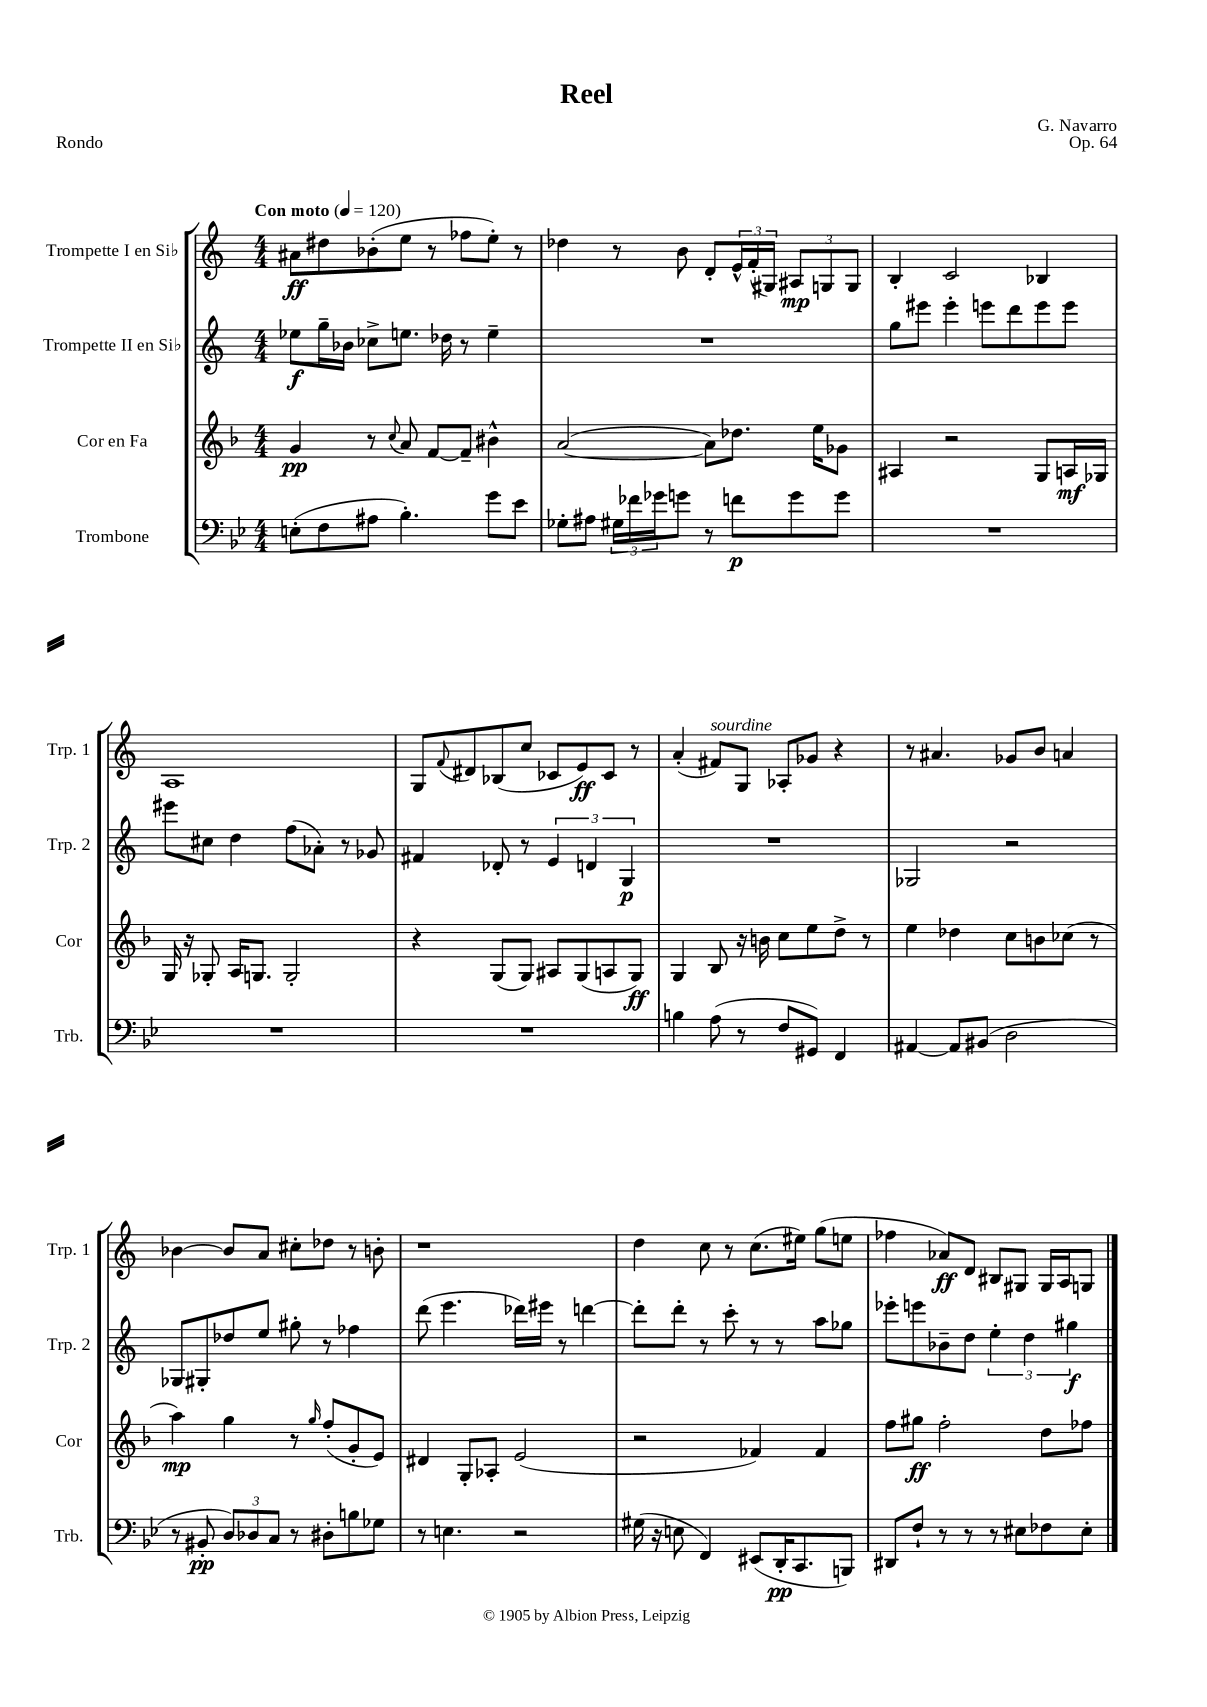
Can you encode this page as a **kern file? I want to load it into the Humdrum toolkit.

**kern	**dynam	**kern	**dynam	**kern	**dynam	**kern	**dynam
*part4	*part4	*part3	*part3	*part2	*part2	*part1	*part1
*staff4	*staff4	*staff3	*staff3	*staff2	*staff2	*staff1	*staff1
*I"Trombone	*	*I"Cor en Fa	*	*I"Trompette II en Si♭	*	*I"Trompette I en Si♭	*
*I'Trb.	*	*I'Cor	*	*I'Trp. 2	*	*I'Trp. 1	*
*clefF4	*	*clefG2	*	*clefG2	*	*clefG2	*
*k[b-e-]	*	*k[b-]	*	*k[]	*	*k[]	*
*M4/4	*	*M4/4	*	*M4/4	*	*M4/4	*
*MM120	*	*MM120	*	*MM120	*	*MM120	*
=1	=1	=1	=1	=1	=1	=1	=1
!	!	!	!	!	!	!LO:TX:a:B:t=Con moto	!
(8En'\L	.	4g/	pp	8ee-X\L	f	8a#X\L	ff
8F\	.	.	.	16gg~\L	.	8dd#X\	.
.	.	.	.	16b-X\JJ	.	.	.
8A#X\J	.	8r	.	8cc-X^\L	.	(8b-X'\	.
.	.	8qqcc/	.	.	.	.	.
4.B-'\)	.	8a/	.	8.een\J	.	8ee\J	.
.	.	[8f/L	.	.	.	8r	.
.	.	.	.	16dd-X\	.	.	.
.	.	8f~/J]	.	8r	.	8ff-X\L	.
8g\L	.	4b#X^^\	.	4ee~\	.	8ee'\J)	.
8e-\J	.	.	.	.	.	8r	.
=2	=2	=2	=2	=2	=2	=2	=2
8G-X'\L	.	([2a/	.	1r	.	4dd-X\	.
8A#X\J	.	.	.	.	.	.	.
24G#X\LL	.	.	.	.	.	8r	.
24f-X\	.	.	.	.	.	.	.
24g-X\J	.	.	.	.	.	.	.
8gn\J	.	.	.	.	.	8b\	.
8r	.	8a\L])	.	.	.	8d'/L	.
8fn\L	p	8.dd-X\J	.	.	.	24e^^/L	.
.	.	.	.	.	.	(24f'/	.
.	.	.	.	.	.	24G#X/JJ)	.
8g\	.	.	.	.	.	12A#X/L	mp
.	.	16ee\KL	.	.	.	.	.
.	.	.	.	.	.	12Gn/	.
8g\J	.	8g-X\J	.	.	.	.	.
.	.	.	.	.	.	12G/J	.
=3	=3	=3	=3	=3	=3	=3	=3
1r	.	4A#X/	.	8gg\L	.	4B'/	.
.	.	.	.	8eee#X\J	.	.	.
.	.	2r	.	4eee#'\	.	2c/	.
.	.	.	.	8eeen\L	.	.	.
.	.	.	.	8ddd\	.	.	.
.	.	8G/L	.	8eee\	.	4B-X/	.
.	.	16An/L	mf	8eee\J	.	.	.
.	.	16G-X/JJ	.	.	.	.	.
!!LO:LB:g=z
=4	=4	=4	=4	=4	=4	=4	=4
1r	.	16G/	.	8eee#X\L	.	1A	.
.	.	16r	.	.	.	.	.
.	.	8G-X'/	.	8cc#X\J	.	.	.
.	.	16A/KL	.	4dd\	.	.	.
.	.	8.Gn/J	.	.	.	.	.
.	.	2G'/	.	(8ff\L	.	.	.
.	.	.	.	8a-X'\J)	.	.	.
.	.	.	.	8r	.	.	.
.	.	.	.	8g-X/	.	.	.
=5	=5	=5	=5	=5	=5	=5	=5
1r	.	4r	.	4f#X/	.	8G/L	.
.	.	.	.	.	.	8qqf/	.
.	.	.	.	.	.	8d#X/	.
.	.	(8G/L	.	8d-X'/	.	(8B-X/	.
.	.	8G/J)	.	8r	.	8cc/J	.
.	.	8A#X/L	.	6e/	.	8c-X/L	.
.	.	(8G/	.	.	.	8e/)	ff
.	.	.	.	6dn/	.	.	.
.	.	8An/	.	.	.	8c-/J	.
.	.	.	.	6G/	p	.	.
.	.	8G/J)	ff	.	.	8r	.
=6	=6	=6	=6	=6	=6	=6	=6
4Bn\	.	4G/	.	1r	.	(4a'/	.
!	!	!	!	!	!	!LO:TX:a:i:t=sourdine	!
(8A\	.	8B-/	.	.	.	8f#X/L)	.
8r	.	16r	.	.	.	8G/J	.
.	.	16bn\	.	.	.	.	.
8F/L	.	8cc\L	.	.	.	8A-X'/L	.
8GG#X/J)	.	8ee\	.	.	.	8g-X/J	.
4FF/	.	8dd^\J	.	.	.	4r	.
.	.	8r	.	.	.	.	.
=7	=7	=7	=7	=7	=7	=7	=7
[4AA#X/	.	4ee\	.	2G-X/	.	8r	.
.	.	.	.	.	.	4.a#X/	.
8AA#/L]	.	4dd-X\	.	.	.	.	.
(8BB#X/J	.	.	.	.	.	.	.
2D\	.	8cc\L	.	2r	.	8g-X/L	.
.	.	8bn\	.	.	.	8b/J	.
.	.	(8cc-X\J	.	.	.	4an/	.
.	.	8r	.	.	.	.	.
!!LO:LB:g=z
=8	=8	=8	=8	=8	=8	=8	=8
8r	.	4aa\)	mp	8G-X/L	.	[4b-X\	.
8BB#X'/	pp	.	.	8G#X'/	.	.	.
12D/L)	.	4gg\	.	8dd-X/	.	8b-/L]	.
12D-X/	.	.	.	.	.	.	.
.	.	.	.	8ee/J	.	8a/J	.
12C/J	.	.	.	.	.	.	.
8r	.	8r	.	8gg#X'\	.	8cc#X'\L	.
.	.	16qqgg/	.	.	.	.	.
8D#X'\L	.	(8ff'/L	.	8r	.	8dd-X\J	.
8Bn\	.	8g'/	.	4ff-X\	.	8r	.
8G-X\J	.	8e/J)	.	.	.	8bn'\	.
=9	=9	=9	=9	=9	=9	=9	=9
8r	.	4d#X/	.	(8ddd\	.	1r	.
4.En\	.	.	.	4.eee\	.	.	.
.	.	8G'/L	.	.	.	.	.
.	.	8A-X'/J	.	.	.	.	.
2r	.	(2e/	.	16ddd-X\LL)	.	.	.
.	.	.	.	16eee#X\JJ	.	.	.
.	.	.	.	8r	.	.	.
.	.	.	.	[4dddn\	.	.	.
=10	=10	=10	=10	=10	=10	=10	=10
(16G#X\	.	2r	.	8ddd'\L]	.	4dd\	.
16r	.	.	.	.	.	.	.
8En\	.	.	.	8ddd'\J	.	.	.
4FF/)	.	.	.	8r	.	8cc\	.
.	.	.	.	8ccc'\	.	8r	.
(8EE#X/L	.	4f-X/)	.	8r	.	(8.cc\L	.
16DD'/K	pp	.	.	8r	.	.	.
8.CC/	.	.	.	.	.	16ee#X\Jk)	.
.	.	4f-/	.	8aa\L	.	(8gg\L	.
8BBBn/J)	.	.	.	8gg-X\J	.	8een\J	.
=11	=11	=11	=11	=11	=11	=11	=11
8DD#X/L	.	8ff\L	.	8eee-X'\L	.	4ff-X\	.
8F`/J	.	8gg#X\J	ff	8eeen\	.	.	.
8r	.	2ff'\	.	8b-X~\	.	8a-X/L)	ff
8r	.	.	.	8dd\J	.	8d/J	.
8r	.	.	.	6ee'\	.	8B#X/L	.
8E#X\L	.	.	.	.	.	8G#X/J	.
.	.	.	.	6dd\	.	.	.
8F-X\	.	8dd\L	.	.	.	16G#/LL	.
.	.	.	.	.	.	16A/J	.
.	.	.	.	6gg#X\	f	.	.
8E#'\J	.	8ff-X\J	.	.	.	8Gn/J	.
==	==	==	==	==	==	==	==
*-	*-	*-	*-	*-	*-	*-	*-
